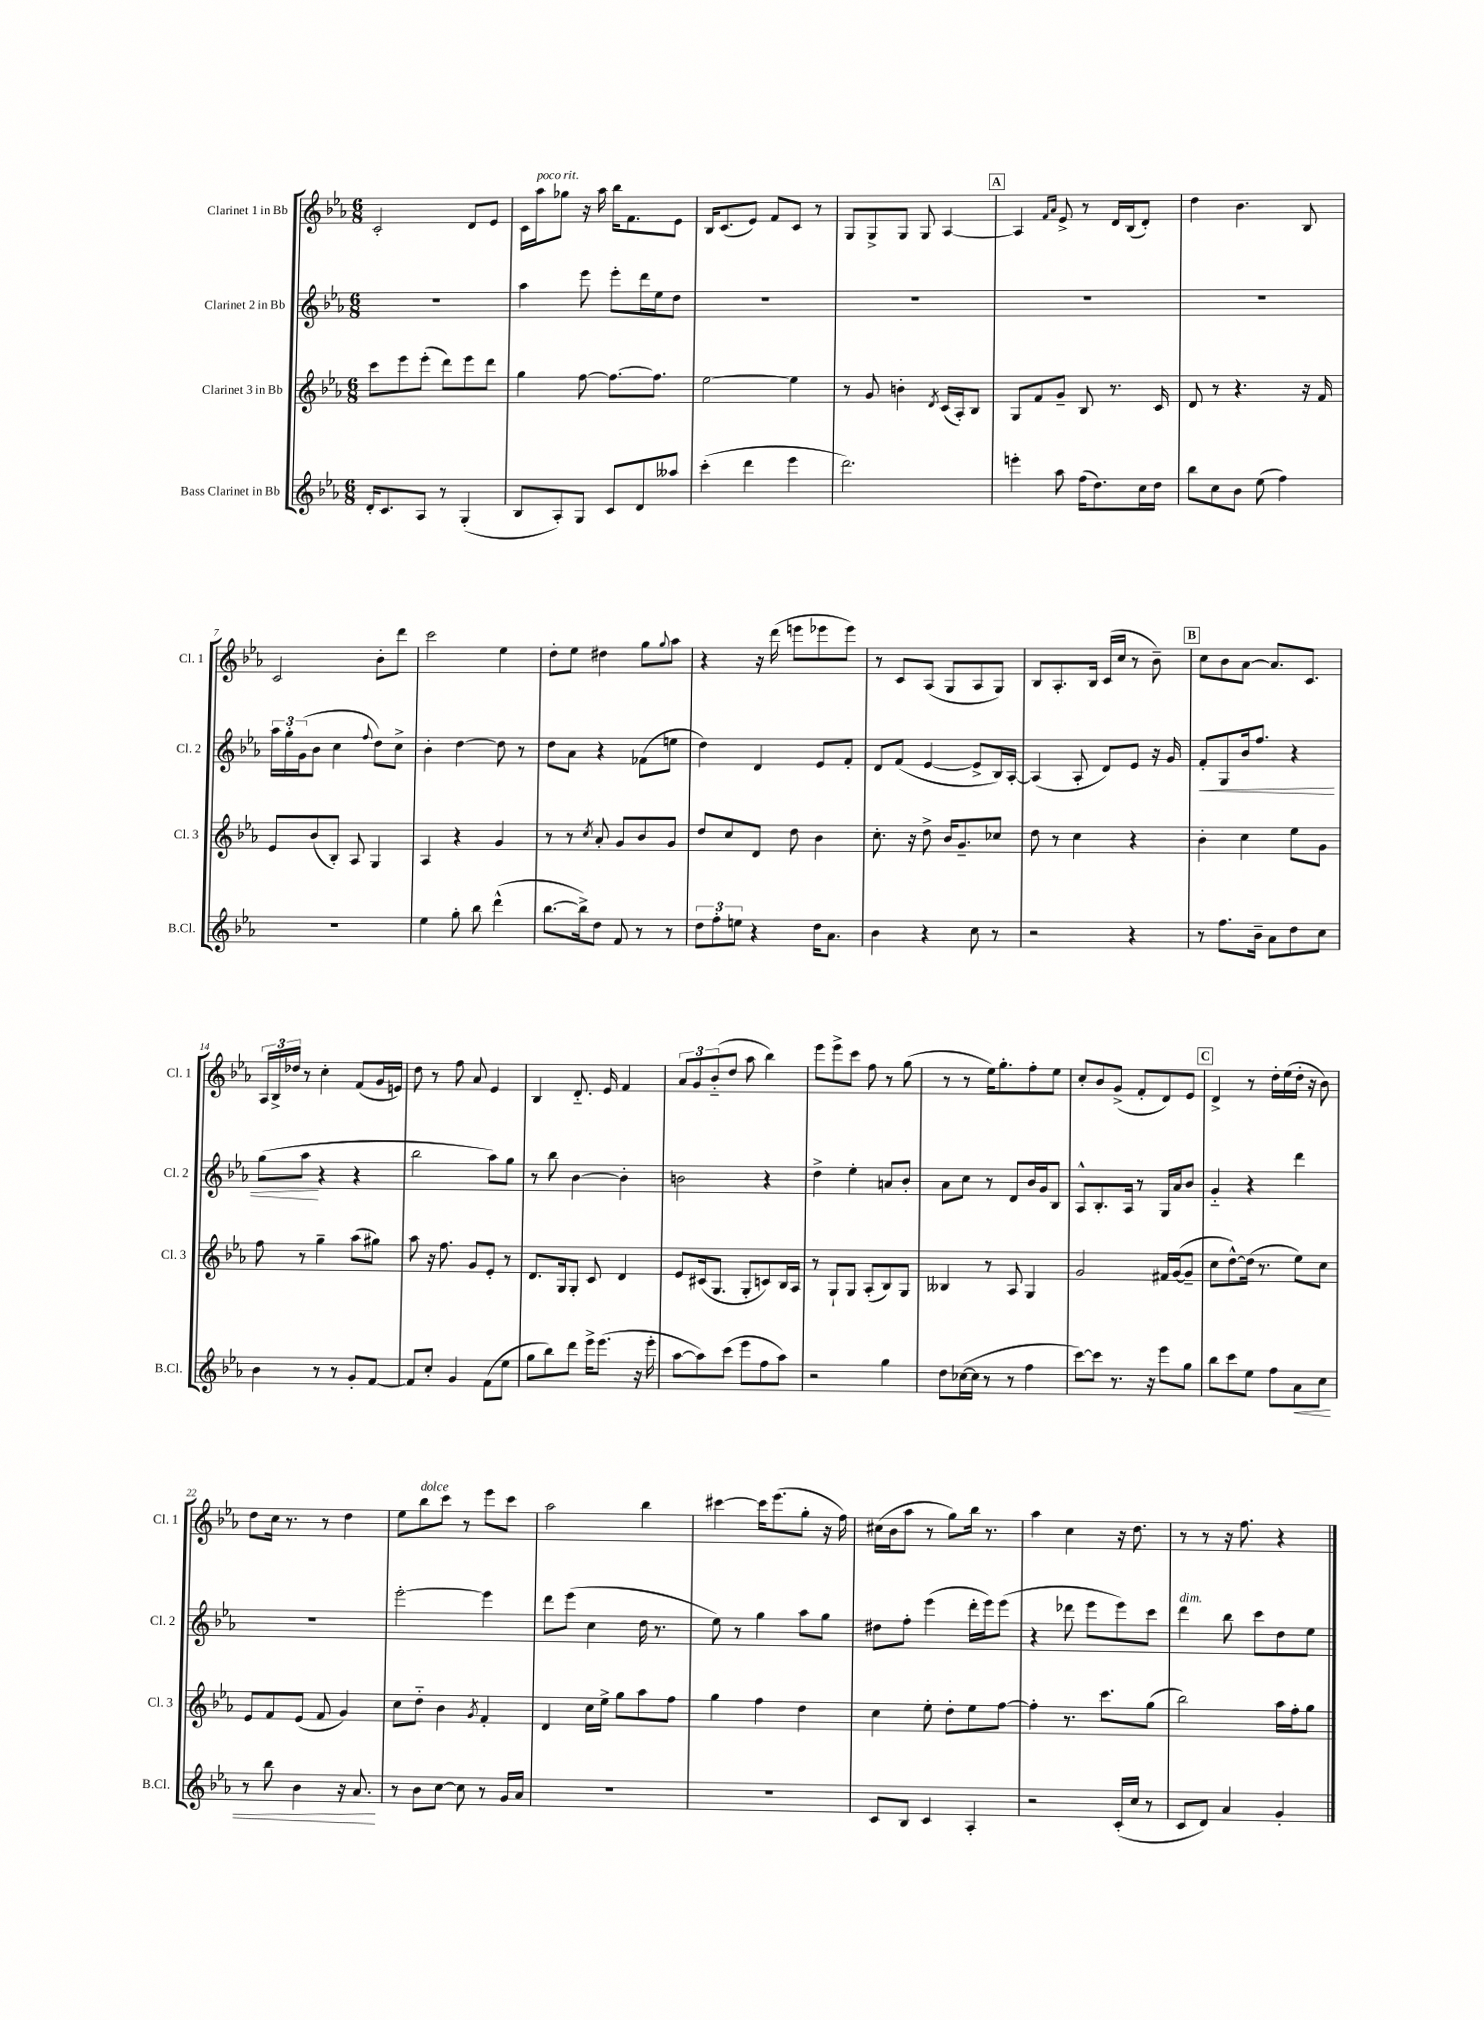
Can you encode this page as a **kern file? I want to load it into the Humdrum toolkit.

**kern	**kern	**kern	**kern
*staff4	*staff3	*staff2	*staff1
*clefG2	*clefG2	*clefG2	*clefG2
*k[b-e-a-]	*k[b-e-a-]	*k[b-e-a-]	*k[b-e-a-]
*M6/8	*M6/8	*M6/8	*M6/8
16d'/LK	8ccc\L	2.r	2c'/
8.c/	.	.	.
.	8eee-\	.	.
8A-/J	(8eee-'\J	.	.
8r	8ddd\L)	.	.
(4G'/	8eee-\	.	8d/L
.	8ddd\J	.	8e-/J
=	=	=	=
8B-/L	4gg\	4aa-\	16c\LL
.	.	.	16aa-\J
8A-'/)	.	.	8gg-\J
8G/J	[8ff\	8eee-\	16r
.	.	.	16aa-\
8c/L	8.ff\_L	8eee-'\L	16bb-\LK
.	.	.	8.f\
8d/	.	16ddd\L	.
.	8.ff\]J	16ee-\J	.
8aa--/J	.	8dd\J	8e-\J
=	=	=	=
(4ccc'\	[2ee-\	2.r	16B-/LK
.	.	.	(8.c/
4ddd\	.	.	8e-/J)
.	.	.	8f/L
4eee-\	4ee-\]	.	8c/J
.	.	.	8r
=	=	=	=
2.ddd\)	8r	2.r	8G/L
.	8g/	.	8G^/
.	4b'\	.	8G/J
.	.	.	8G/
.	8qd/	.	.
.	(16c/LL	.	[4A-/
.	16A-'/J)	.	.
.	8B-/J	.	.
=	=	=	=
4eee'\	8G/L	2.r	4A-/]
.	8f/	.	.
.	.	.	16qqf/LL
.	.	.	16qqa-/JJ
8aa-\	8g~/J	.	8e-^/
(16ff\LK	8B-/	.	8r
8.dd\)	.	.	.
.	8.r	.	16d/LL
.	.	.	(16B-/J
16cc\L	.	.	8d'/J)
16dd\JJ	16c/	.	.
=	=	=	=
8bb-\L	8d/	2.r	4dd\
8cc\	8r	.	.
8b-\J	4.r	.	4.b-\
(8ee-\	.	.	.
4ff\)	.	.	.
.	16r	.	8B-/
.	16f/	.	.
=	=	=	=
2.r	8e-/L	24aa-\LL	2c/
.	.	24gg'\	.
.	.	(24g\J	.
.	(8b-/	8b-\J	.
.	8B-'/J)	4cc\	.
.	8A-/	.	.
.	.	8qqff/	.
.	4G/	8dd\L)	8b-'\L
.	.	8cc^\J	8ddd\J
=	=	=	=
4ee-\	4A-/	4b-'\	2ccc\
8gg'\	4r	[4dd\	.
8bb-\	.	.	.
(4ddd^^\	4g/	8dd\]	4ee-\
.	.	8r	.
=	=	=	=
[8.bb-\L	8r	8dd\L	8dd'\L
.	8r	8a-\J	8ee-\J
16bb-^\]k)	.	.	.
.	8qcc/	.	.
8dd\J	8a-'/	4r	4dd#\
8f/	8g/L	.	.
8r	8b-/	(8f-\L	8gg\L
.	.	.	8qqgg/
8r	8g/J	8ee\J	8aa-\J
=	=	=	=
12dd\L	8dd/L	4dd\)	4r
12ff'\	.	.	.
.	8cc/	.	.
12ee\J	.	.	.
4r	8d/J	4d/	16r
.	.	.	(16ddd\
.	8dd\	.	8eee\L
16dd\LK	4b-\	8e-/L	8eee-\
8.a-\J	.	.	.
.	.	8f'/J	8eee-\J)
=	=	=	=
4b-\	8.cc'\	8d/L	8r
.	.	(8f/J	8c/L
.	16r	.	.
4r	8dd^\	[4e-/	(8A-/J
.	16b-/LK	.	8G/L
.	8.g~/	.	.
8cc\	.	8e-^/]L	8A-/
8r	8cc-/J	16B-/L)	8G/J)
.	.	[16A-'/JJ	.
=	=	=	=
2r	8dd\	(4A-/]	8B-/L
.	8r	.	8.A-'/
.	4cc\	8A-'/	.
.	.	.	16B-/Jk
.	.	8d/L)	(16c/LL
.	.	.	16cc/JJ
4r	4r	8e-/J	8r
.	.	16r	8b-~\)
.	.	16g/	.
=	=	=	=
8r	4b-'\	8f'/L	8cc\L
8.ff\L	.	8G/	8b-\
.	4cc\	16b-/k	[8a-\J
16b-~\Jk	.	8.ff/J	.
8a-\L	.	.	8.a-/]L
8dd\	8ee-\L	4r	.
.	.	.	8.c/J
8cc\J	8g\J	.	.
=	=	=	=
4b-\	8ff\	(8gg\L	24A-/LL
.	.	.	24B-^/
.	.	.	24dd-/JJ
.	8r	8aa-\J	8r
8r	4gg~\	4r	4cc'\
8r	.	.	.
8g'/L	(8aa-\L	4r	(8f/L
[8f/J	8gg#\J)	.	16g/L
.	.	.	16e/JJ)
=	=	=	=
8f/]L	8aa-\	2bb-\	8dd\
8cc'/J	16r	.	8r
.	8.ff\	.	.
4g/	.	.	8ff\
.	8g/L	.	8a-/
(8f\L	8e-'/J	8aa-\L)	4e-/
8ee-\J	8r	8gg\J	.
=	=	=	=
8gg\L	8.d/L	8r	4B-/
8bb-\)	.	8bb-\	.
.	16G/k	.	.
8ddd\J	8G'/J	[4b-\	8.d'~/
16eee-^\LK	8c/	.	.
(8.eee-\J	.	.	16e-/
.	4d/	4b-'\]	4f/
16r	.	.	.
16eee-'\	.	.	.
=	=	=	=
[8aa-\L	8e-/L	2b\	12a-/L
.	.	.	12g/
8aa-\])	(16c#/k	.	.
.	.	.	(12b-'~/
.	8.G/J	.	.
(8ccc\J	.	.	8dd/J
8eee-\L	8G'/L	.	8aa-\
8ff\	8c/)	4r	4bb-\)
8aa-\J)	16B-/L	.	.
.	16A-/JJ	.	.
=	=	=	=
2r	8r	4dd^\	8eee-\L
.	8G`/L	.	8eee-^\
.	8G/J	4ee-'\	8ccc\J
.	(8A-'/L	.	8ff\
4gg\	8B-/)	8a/L	8r
.	8G/J	8b-'/J	(8gg\
=	=	=	=
8dd\L	4B--/	8a-\L	8r
([16cc-\L	.	8cc\J	8r
16cc-\]JJ	.	.	.
8r	8r	8r	16ee-\LK)
.	.	.	8.gg'\
8r	8A-/	8d/L	.
4ff\	4G/	16b-/L	8ff'\
.	.	16g/J	.
.	.	8B-/J	8ee-\J
=	=	=	=
[8ccc\L)	2g/	8A-^^/L	8cc'/L
8ccc\]J	.	8.B-'/	8b-/
8.r	.	.	(8g^/J
.	.	16A-/Jk	.
.	.	8r	8f'/L
16r	.	.	.
8eee-\L	16f#/LL	16G/LL	8d/)
.	([16g/J	16a-/J	.
8gg\J	8g~/]J	8b-/J	8e-/J
=	=	=	=
8bb-\L	8cc\L	4g'~/	4d^/
8ccc\	[8dd^^\)	.	.
8ee-\J	(16dd\]Jk	4r	8r
.	8.r	.	.
8ff\L	.	.	16dd'\LL
.	.	.	(16ee-\
8a-\	8ee-\L)	4ddd\	16dd'\JJ
.	.	.	16r
8cc\J	8cc\J	.	8b-\)
=	=	=	=
8r	8e-/L	2.r	8dd\L
8bb-\	8f/	.	16cc\Jk
.	.	.	8.r
4b-\	(8e-/J	.	.
.	8f/	.	8r
16r	4g/)	.	4dd\
8.a-/	.	.	.
=	=	=	=
8r	8cc\L	[2eee-'\	8ee-\L
8b-\L	8dd'~\J	.	8bb-\
[8cc\J	4b-\	.	8ccc\J
8cc\]	.	.	8r
.	8qg/	.	.
8r	4f'/	4eee-\]	8eee-\L
16g/LL	.	.	8ccc\J
16a-/JJ	.	.	.
=	=	=	=
2.r	4d/	8ddd\L	2aa-\
.	.	(8eee-\J	.
.	16cc\LL	4cc\	.
.	16ee-^\JJ	.	.
.	8gg\L	.	.
.	8aa-\	16dd\	4bb-\
.	.	8.r	.
.	8ff\J	.	.
=	=	=	=
2.r	4gg\	8ee-\)	[4ccc#\
.	.	8r	.
.	4ff\	4gg\	16ccc#\]LK
.	.	.	(8.eee-\
.	4dd\	8aa-\L	8gg'\J
.	.	8gg\J	16r
.	.	.	16ff\)
=	=	=	=
8c/L	4cc\	8dd#\L	(16cc#\LL
.	.	.	16b-\J
8B-/J	.	8ff'\J	8aa-\J
4c/	8ee-'\	(4eee-\	8r
.	8dd'\L	.	8gg\L)
4A-'/	8ee-\	16ddd'\LL	16bb-\Jk
.	.	16eee-\J)	8.r
.	[8ff\J	(8eee-\J	.
=	=	=	=
2r	4ff'\]	4r	4aa-\
.	8.r	8ddd-\	4cc\
.	.	8eee-\L	.
.	8.ccc\L	.	.
(16c'/LL	.	8eee-\)	16r
16cc/JJ	.	.	8.dd\
8r	(8gg\J	8ccc\J	.
=	=	=	=
8c/L	2bb-\)	4ddd\	8r
8d/J)	.	.	8r
4a-/	.	8bb-\	16r
.	.	.	8.ff\
.	.	8ccc\L	.
4g'/	16aa-\LL	8dd\	4r
.	16ff'\J	.	.
.	8gg\J	8ee-\J	.
==	==	==	==
*-	*-	*-	*-
